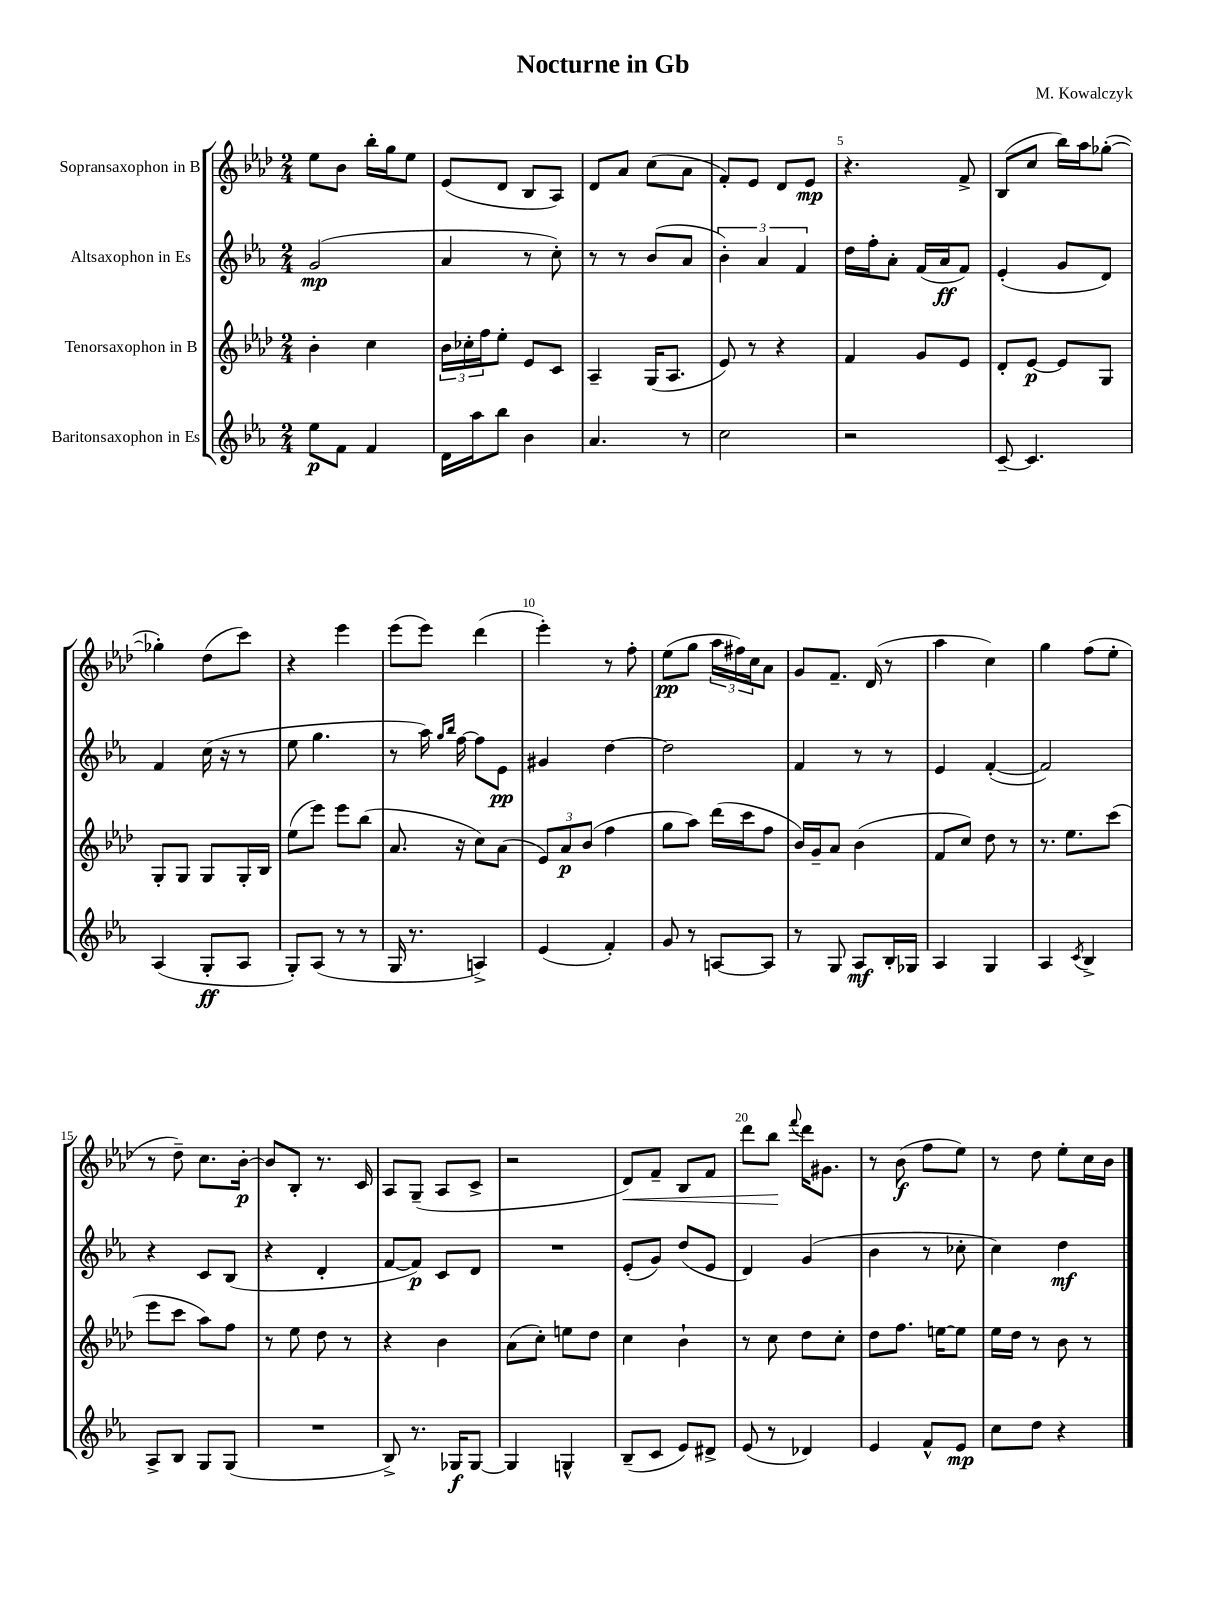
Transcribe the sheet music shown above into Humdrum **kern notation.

**kern	**dynam	**kern	**dynam	**kern	**dynam	**kern	**dynam
*part4	*part4	*part3	*part3	*part2	*part2	*part1	*part1
*staff4	*staff4	*staff3	*staff3	*staff2	*staff2	*staff1	*staff1
*I"Baritonsaxophon in Es	*	*I"Tenorsaxophon in B	*	*I"Altsaxophon in Es	*	*I"Sopransaxophon in B	*
*clefG2	*	*clefG2	*	*clefG2	*	*clefG2	*
*k[b-e-a-]	*	*k[b-e-a-d-]	*	*k[b-e-a-]	*	*k[b-e-a-d-]	*
*M2/4	*	*M2/4	*	*M2/4	*	*M2/4	*
=1	=1	=1	=1	=1	=1	=1	=1
8ee-\L	p	4b-'\	.	(2g/	mp	8ee-\L	.
8f\J	.	.	.	.	.	8b-\J	.
4f/	.	4cc\	.	.	.	16bb-'\LL	.
.	.	.	.	.	.	16gg\J	.
.	.	.	.	.	.	8ee-\J	.
=2	=2	=2	=2	=2	=2	=2	=2
16d\LL	.	24b-\LL	.	4a-/	.	(8e-/L	.
.	.	24cc-X'\	.	.	.	.	.
16aa-\J	.	.	.	.	.	.	.
.	.	24ff\J	.	.	.	.	.
8bb-\J	.	8ee-'\J	.	.	.	8d-/J	.
4b-\	.	8e-/L	.	8r	.	8B-/L	.
.	.	8c/J	.	8cc'\)	.	8A-/J)	.
=3	=3	=3	=3	=3	=3	=3	=3
4.a-/	.	4A-~/	.	8r	.	8d-/L	.
.	.	.	.	8r	.	8a-/J	.
.	.	(16G/KL	.	(8b-/L	.	(8cc\L	.
.	.	8.A-/J	.	.	.	.	.
8r	.	.	.	8a-/J	.	8a-\J	.
=4	=4	=4	=4	=4	=4	=4	=4
2cc\	.	8e-/)	.	6b-'\)	.	8f'/L)	.
.	.	8r	.	.	.	8e-/J	.
.	.	.	.	6a-/	.	.	.
.	.	4r	.	.	.	8d-/L	.
.	.	.	.	6f/	.	.	.
.	.	.	.	.	.	8e-/J	mp
=5	=5	=5	=5	=5	=5	=5	=5
2r	.	4f/	.	16dd\LL	.	4.r	.
.	.	.	.	16ff'\J	.	.	.
.	.	.	.	8a-'\J	.	.	.
.	.	8g/L	.	(16f/LL	.	.	.
.	.	.	.	16a-/J	ff	.	.
.	.	8e-/J	.	8f/J)	.	8f^/	.
=6	=6	=6	=6	=6	=6	=6	=6
[8c~/	.	8d-'/L	.	(4e-'/	.	(8B-/L	.
4.c/]	.	[8e-/J	p	.	.	8cc/J	.
.	.	8e-/L]	.	8g/L	.	16bb-\LL)	.
.	.	.	.	.	.	16aa-\J	.
.	.	8G/J	.	8d/J)	.	([8gg-X'\J	.
!!LO:LB:g=z
=7	=7	=7	=7	=7	=7	=7	=7
(4A-/	.	8G'/L	.	4f/	.	4gg-X'\])	.
.	.	8G/J	.	.	.	.	.
8G'/L	ff	8G/L	.	(16cc\	.	(8dd-\L	.
.	.	.	.	16r	.	.	.
8A-/J	.	16G'/L	.	8r	.	8ccc\J)	.
.	.	16B-/JJ	.	.	.	.	.
=8	=8	=8	=8	=8	=8	=8	=8
8G'/L)	.	(8ee-\L	.	8ee-\	.	4r	.
(8A-/J	.	8eee-\J)	.	4.gg\	.	.	.
8r	.	8eee-\L	.	.	.	4eee-\	.
8r	.	(8bb-\J	.	.	.	.	.
=9	=9	=9	=9	=9	=9	=9	=9
16G/	.	8.a-/	.	8r	.	(8eee-\L	.
8.r	.	.	.	.	.	.	.
.	.	.	.	16aa-\)	.	8eee-\J)	.
.	.	.	.	16qqgg/LL	.	.	.
.	.	.	.	16qqbb-/JJ	.	.	.
.	.	16r	.	[16ff\	.	.	.
4An^/)	.	8cc\L)	.	8ff\L]	.	(4ddd-\	.
.	.	(8a-\J	.	8e-\J	pp	.	.
=10	=10	=10	=10	=10	=10	=10	=10
(4e-/	.	12e-/L)	.	4g#X/	.	4eee-'\)	.
.	.	12a-/	p	.	.	.	.
.	.	(12b-/J	.	.	.	.	.
4f'/)	.	4ff\	.	[4dd\	.	8r	.
.	.	.	.	.	.	8ff'\	.
=11	=11	=11	=11	=11	=11	=11	=11
8g/	.	8gg\L	.	2dd\]	.	(8ee-\L	pp
8r	.	8aa-\J)	.	.	.	8gg\J	.
[8An/L	.	(16ddd-\LL	.	.	.	24aa-\LL	.
.	.	.	.	.	.	24ff#X\)	.
.	.	16ccc\J	.	.	.	.	.
.	.	.	.	.	.	24cc\J	.
8A/J]	.	8ff\J	.	.	.	8a-\J	.
=12	=12	=12	=12	=12	=12	=12	=12
8r	.	16b-/LL)	.	4f/	.	8g/L	.
.	.	16g~/J	.	.	.	.	.
8G/	.	8a-/J	.	.	.	8.f~/J	.
8A-/L	mf	(4b-\	.	8r	.	.	.
.	.	.	.	.	.	(16d-/	.
16B-'/L	.	.	.	8r	.	8r	.
16G-X/JJ	.	.	.	.	.	.	.
=13	=13	=13	=13	=13	=13	=13	=13
4A-/	.	8f/L	.	4e-/	.	4aa-\	.
.	.	8cc/J)	.	.	.	.	.
4G/	.	8dd-\	.	([4f'/	.	4cc\)	.
.	.	8r	.	.	.	.	.
=14	=14	=14	=14	=14	=14	=14	=14
4A-/	.	8.r	.	2f/])	.	4gg\	.
.	.	8.ee-\L	.	.	.	.	.
8qc/	.	.	.	.	.	.	.
4B-^/	.	.	.	.	.	(8ff\L	.
.	.	(8ccc\J	.	.	.	8ee-'\J	.
!!LO:LB:g=z
=15	=15	=15	=15	=15	=15	=15	=15
8A-^/L	.	8eee-\L	.	4r	.	8r	.
8B-/J	.	8ccc\J	.	.	.	8dd-~\)	.
8G/L	.	8aa-\L)	.	8c/L	.	8.cc\L	.
(8G/J	.	8ff\J	.	(8B-/J	.	.	.
.	.	.	.	.	.	[16b-'\Jk	p
=16	=16	=16	=16	=16	=16	=16	=16
2r	.	8r	.	4r	.	8b-/L]	.
.	.	8ee-\	.	.	.	8B-'/J	.
.	.	8dd-\	.	4d'/	.	8.r	.
.	.	8r	.	.	.	.	.
.	.	.	.	.	.	16c/	.
=17	=17	=17	=17	=17	=17	=17	=17
8B-^/)	.	4r	.	[8f/L	.	8A-/L	.
8.r	.	.	.	8f/J])	p	(8G~/J	.
.	.	4b-\	.	8c/L	.	8A-/L	.
16G-X/KL	f	.	.	.	.	.	.
[8G-/J	.	.	.	8d/J	.	8c^/J	.
=18	=18	=18	=18	=18	=18	=18	=18
4G-/]	.	(8a-\L	.	2r	.	2r	.
.	.	8cc'\J)	.	.	.	.	.
4Gn^^/	.	8een\L	.	.	.	.	.
.	.	8dd-\J	.	.	.	.	.
=19	=19	=19	=19	=19	=19	=19	=19
!	!	!	!	!	!	!	!LO:HP:b
(8B-~/L	.	4cc\	.	(8e-'/L	.	8d-/L)	<
8c/J	.	.	.	8g/J)	.	8f~/J	.
8e-/L)	.	4b-`\	.	(8dd/L	.	8B-/L	.
8d#X^/J	.	.	.	8e-/J	.	8f/J	.
=20	=20	=20	=20	=20	=20	=20	=20
(8e-/	.	8r	.	4d/)	.	8ddd-\L	.
8r	.	8cc\	.	.	.	8bb-\J	.
.	.	.	.	.	.	8qqfff/	.
4d-X/)	.	8dd-\L	.	(4g/	.	16ddd-\KL	[
.	.	.	.	.	.	8.g#X\J	.
.	.	8cc'\J	.	.	.	.	.
=21	=21	=21	=21	=21	=21	=21	=21
4e-/	.	8dd-\L	.	4b-\	.	8r	.
.	.	8.ff\J	.	.	.	(8b-\	f
8f^^/L	.	.	.	8r	.	8ff\L	.
.	.	[16een\KL	.	.	.	.	.
8e-/J	mp	8ee\J]	.	8cc-X'\	.	8ee-\J)	.
=22	=22	=22	=22	=22	=22	=22	=22
8cc\L	.	16ee-\LL	.	4cc\)	.	8r	.
.	.	16dd-\JJ	.	.	.	.	.
8dd\J	.	8r	.	.	.	8dd-\	.
4r	.	8b-\	.	4dd\	mf	8ee-'\L	.
.	.	8r	.	.	.	16cc\L	.
.	.	.	.	.	.	16b-\JJ	.
==	==	==	==	==	==	==	==
*-	*-	*-	*-	*-	*-	*-	*-
